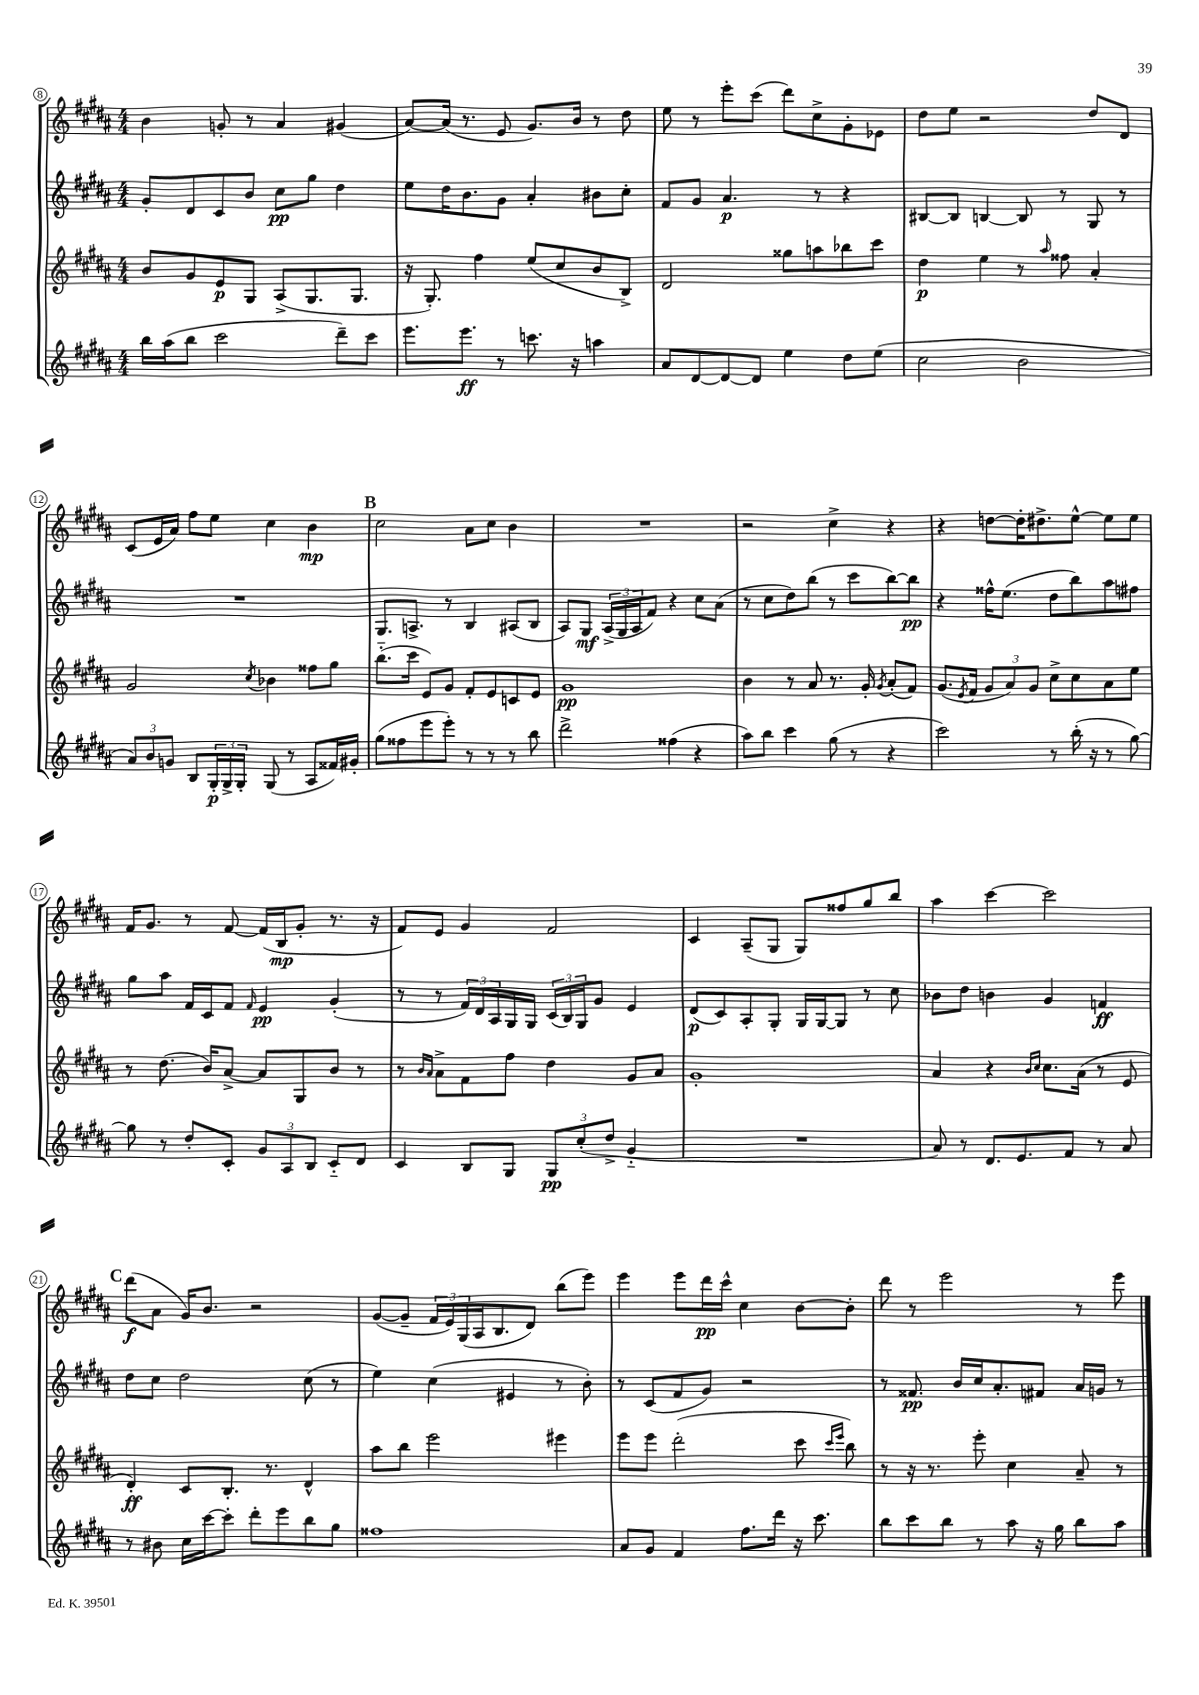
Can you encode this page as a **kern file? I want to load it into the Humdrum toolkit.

**kern	**kern	**kern	**kern
*staff4	*staff3	*staff2	*staff1
*clefG2	*clefG2	*clefG2	*clefG2
*k[f#c#g#d#a#]	*k[f#c#g#d#a#]	*k[f#c#g#d#a#]	*k[f#c#g#d#a#]
*M4/4	*M4/4	*M4/4	*M4/4
16bb	8b	8g#'	4b
(16aa#	.	.	.
8bb	8g#	8d#	.
2ccc#	8e	8c#	8g'
.	8G#	8b	8r
.	(8A#^	8cc#	4a#
.	8.G#	8gg#	.
8ddd#~)	.	4dd#	(4g#
.	8.G#	.	.
8ccc#	.	.	.
=	=	=	=
8.eee	16r	8ee	[8a#)
.	8.G#')	.	.
.	.	16dd#	(16a#]
8.eee	.	8.b	8.r
.	4ff#	.	.
8r	.	8g#	8e
8.ccc	(8ee	4a#'	8.g#)
.	8cc#	.	.
16r	.	.	16b
4aa	8b	8b#	8r
.	8B^)	8cc#'	8dd#
=	=	=	=
8a#	2d#	8f#	8ee
[8d#	.	8g#	8r
8d#_	.	4.a#	8eee'
8d#]	.	.	(8ccc#
4ee	8gg##	.	8ddd#)
.	8aa	8r	8cc#^
8dd#	8bb-	4r	8g#'
(8ee	8ccc#	.	8e-
=	=	=	=
2cc#	4dd#	[8B#	8dd#
.	.	8B#]	8ee
.	4ee	[4B	2r
2b	8r	8B]	.
.	16qqaa#	.	.
.	8ff##	8r	.
.	4a#'	8G#	8dd#
.	.	8r	8d#
=	=	=	=
12a#)	2g#	1r	(8c#
12b	.	.	.
.	.	.	16e
12g	.	.	.
.	.	.	16a#)
8B	.	.	8ff#
24G#'	.	.	8ee
24G#^	.	.	.
24G#'	.	.	.
.	8qcc#	.	.
(8G#	4b-	.	4cc#
8r	.	.	.
8A#	8ff##	.	4b
16f##)	8gg#	.	.
16g#'	.	.	.
=	=	=	=
(8gg#	(8.bb'~	8.G#	2cc#
8ff##	.	.	.
.	16ccc#	8.A^	.
8eee	8e)	.	.
8eee')	8g#	8r	.
8r	8f#'	4B	8a#
8r	8e	.	8cc#
8r	8c	(8A#	4b
8bb	8e	8B	.
=	=	=	=
2ddd#^	1g#	8A#)	1r
.	.	8G#	.
.	.	(24A#^	.
.	.	24G#	.
.	.	24A#	.
.	.	8f#)	.
(4ff##	.	4r	.
4r	.	8cc#	.
.	.	(8a#	.
=	=	=	=
8aa#)	4b	8r	2r
8bb	.	8cc#	.
4ccc#	8r	8dd#)	.
.	8a#	(8bb	.
(8gg#	8.r	8r	4cc#^
8r	.	8ccc#	.
.	16g#'	.	.
.	8qg#	.	.
4r	(8a#'	[8bb)	4r
.	8f#)	8bb]	.
=	=	=	=
2ccc#)	(8.g#	4r	4r
.	8qe	.	.
.	16f#	.	.
.	12g#	16ff##^^	[8dd
.	.	(8.ee	.
.	12a#)	.	.
.	.	.	16dd']
.	12g#	.	.
.	.	.	8.dd#^
8r	8cc#^	8dd#	.
(16bb'	8cc#	8bb)	[8ee^^
16r	.	.	.
8r	8a#	8aa#	8ee]
[8gg#)	8ee	8ff#	8ee
=	=	=	=
8gg#]	8r	8gg#	16f#
.	.	.	8.g#
8r	(8.dd#	8aa#	.
8dd#'	.	16f#	8r
.	16b)	16c#	.
8c#'	[8a#^	8f#	[8f#
.	.	16qqf#	.
12g#	8a#]	4e	(16f#]
.	.	.	16B
12A#	.	.	.
.	8G#	.	8g#'
12B	.	.	.
8c#'~	8b	(4g#'	8.r
8d#	8r	.	.
.	.	.	16r
=	=	=	=
4c#	8r	8r	8f#)
.	16qqb	.	.
.	16qqa#	.	.
.	8a#^	8r	8e
8B	8f#	24f#)	4g#
.	.	24d#	.
.	.	24A#	.
8G#	8ff#	16G#	.
.	.	16G#	.
12G#	4dd#	(24c#	2f#
.	.	24B)	.
(12cc#'	.	24G#	.
.	.	8g#	.
12dd#^	.	.	.
4g#'~	8g#	4e	.
.	8a#	.	.
=	=	=	=
1r	1g#'	(8d#	4c#
.	.	8c#)	.
.	.	8A#'	(8A#~
.	.	8G#'	8G#
.	.	16G#	8G#)
.	.	[16G#	.
.	.	8G#]	8ff##
.	.	8r	8gg#
.	.	8cc#	8bb
=	=	=	=
8a#)	4a#	8b-	4aa#
8r	.	8dd#	.
8.d#	4r	4b	[4ccc#
8.e	.	.	.
.	16qqb	.	.
.	16qqcc#	.	.
.	8.cc#	4g#	2ccc#]
8f#	.	.	.
.	(16a#	.	.
8r	8r	4f	.
8a#	8e	.	.
=	=	=	=
8r	4d#')	8dd#	(8ddd#
8b#	.	8cc#	8a#
16cc#	8c#	2dd#	16g#)
[16ccc#	.	.	8.b
8ccc#']	8.B'	.	.
8ddd#'	.	.	2r
.	8.r	.	.
8eee	.	.	.
8bb	4d#^^	(8cc#	.
8gg#	.	8r	.
=	=	=	=
1ff##	8aa#	4ee)	([8g#
.	8bb	.	8g#~]
.	2eee	(4cc#	24f#
.	.	.	24e)
.	.	.	(24G#
.	.	.	16A#
.	.	.	8.B
.	.	4e#	.
.	.	.	8d#)
.	4eee#	8r	(8bb
.	.	8b')	8eee)
=	=	=	=
8a#	8eee	8r	4eee
8g#	8eee	(8c#	.
4f#	(2ddd#'	8f#	8eee
.	.	8g#)	16ddd#
.	.	.	16ccc#^^
8.ff#	.	2r	4cc#
16ddd#	.	.	.
16r	8ccc#	.	[8b
8.ccc#	.	.	.
.	16qqccc#	.	.
.	16qqeee	.	.
.	8bb)	.	8b']
=	=	=	=
8bb	8r	8r	8ddd#
8ccc#	16r	8.f##	8r
.	8.r	.	.
8bb	.	.	2eee
.	.	16b	.
8r	8eee'	16cc#	.
.	.	8.a#'	.
8aa#	4cc#	.	.
16r	.	8f#	.
16gg#	.	.	.
8bb	8a#~	16a#	8r
.	.	16g	.
8aa#	8r	8r	8eee
==	==	==	==
*-	*-	*-	*-
